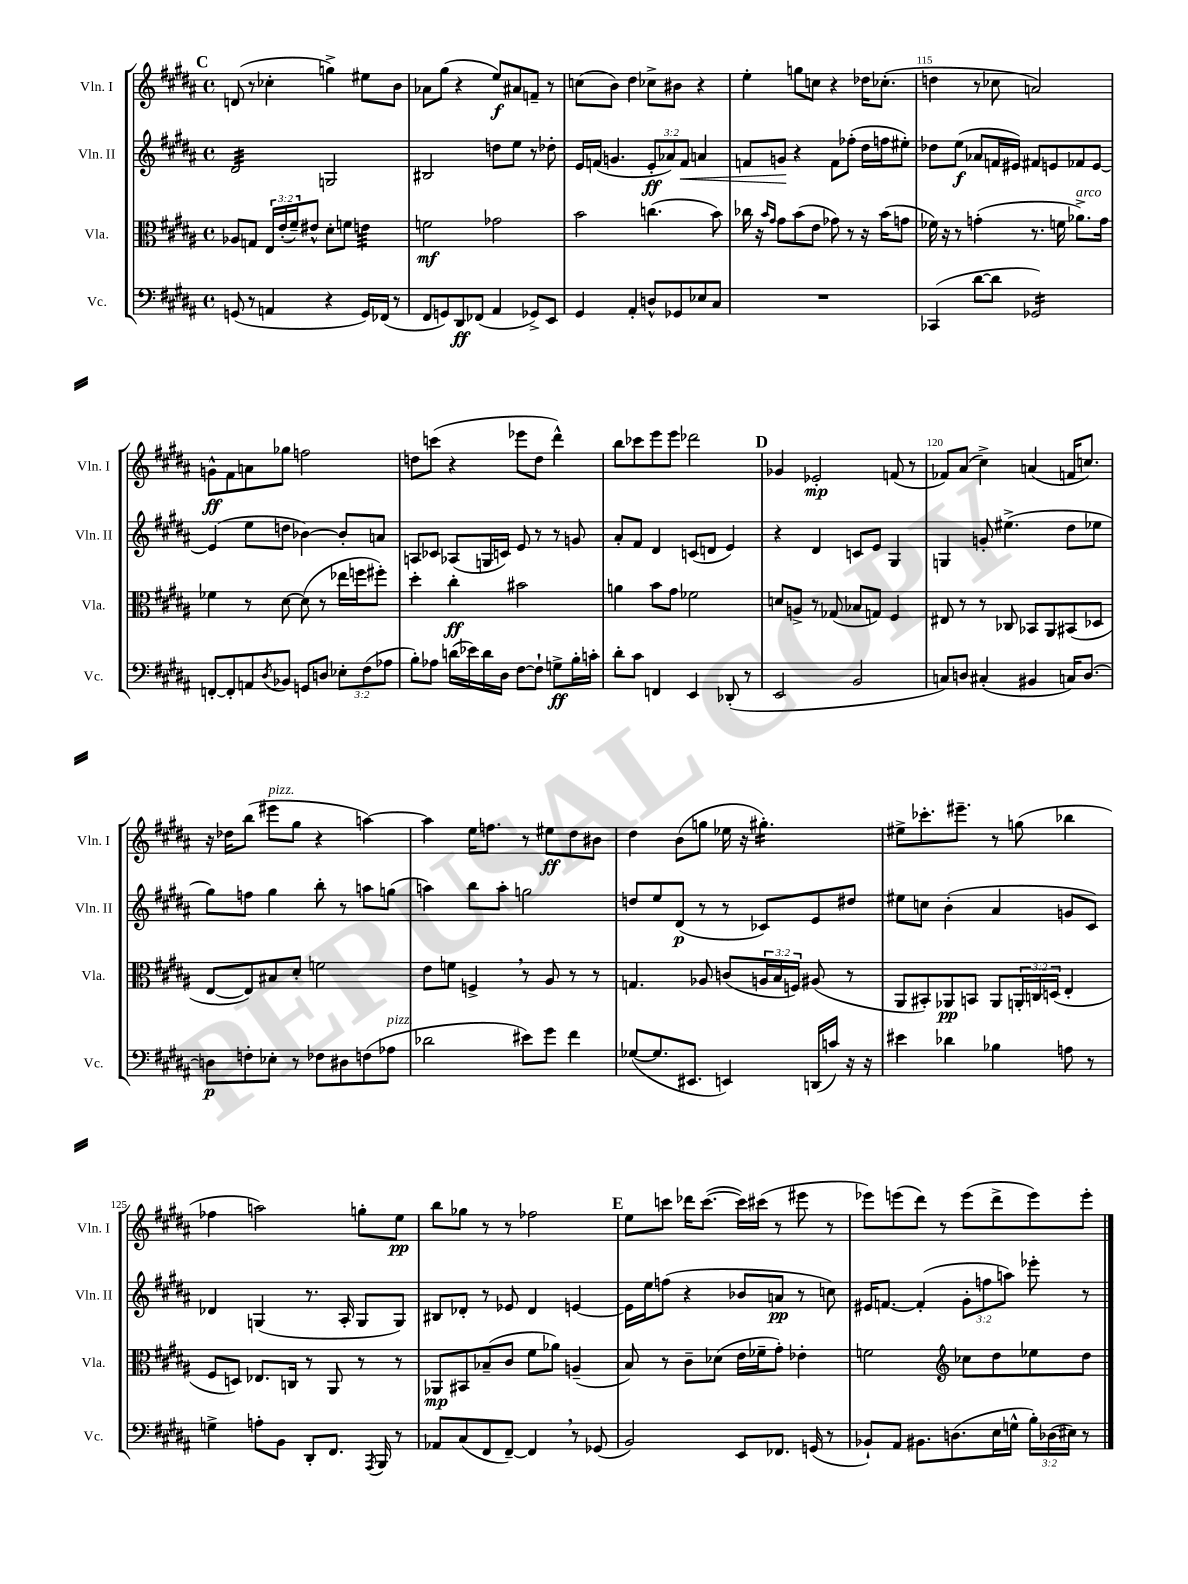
<<
\new StaffGroup <<
\new Staff = "s0" \with { instrumentName = "Vln. I" shortInstrumentName = "Vln. I" } {
    \clef treble \key b \major \defaultTimeSignature \time 4/4
    \mark \markup { \bold "C" } d'8( r8 ces''4-. g''4->) eis''8 b'8 |
    aes'8 gis''8( r4 e''8\f) ais'8 f'8-- r8 |
    c''8( b'8) dis''4 ces''8-> bis'8 r4 |
    e''4-. g''8 c''8 r4 des''16 ces''8.-.( |
    d''4 r8 ces''8 a'2) |
    g'8-^\ff fis'8 a'8 ges''8 f''2 |
    d''8 c'''8( r4 ees'''8 d''8 dis'''4-^) |
    b''8 ces'''8 e'''8 e'''8 des'''2 |
    \mark \markup { \bold "D" } ges'4 ees'2-.\mp f'8( r8 |
    fes'8) ais'8( cis''4->) a'4( f'16 c''8.) |
    r16 des''16 b''8( eis'''8^\markup { \italic "pizz." } gis''8 r4 a''4~) |
    a''4 e''16 f''8. r8 eis''8\ff dis''8 bis'8 |
    dis''4 b'8( g''8 ees''16 r16 gis''4.:16-.) |
    eis''8-> ces'''8.-. eis'''8.-- r8 g''8( bes''4 |
    fes''4 a''2) g''8-. e''8\pp |
    b''8 ges''8 r8 r8 fes''2 |
    \mark \markup { \bold "E" } e''8 c'''8 des'''16 c'''8.~( c'''16) cis'''16( r8 eis'''8 r8 |
    ees'''8) e'''8( dis'''8) r8 e'''8( dis'''8-> e'''8) e'''8-. \bar "|." |
}
\new Staff = "s1" \with { instrumentName = "Vln. II" shortInstrumentName = "Vln. II" } {
    \clef treble \key b \major \defaultTimeSignature \time 4/4 \override Staff.TupletNumber.text = #tuplet-number::calc-fraction-text
    \mark \markup { \bold "C" } dis'2:32 g2 |
    bis2 d''8 e''8 r8 des''8-. |
    e'16 f'16( g'4. \tuplet 3/2 { e'8-.\ff aes'8) f'8\< } a'4 |
    f'8 g'8\! r4 f'8 fes''8-.( dis''16 f''16 eis''8-.) |
    des''8 e''8\f( aes'8 f'16 eis'16) fis'8 e'8 fes'8 e'8~ |
    e'4( e''8 d''8 bes'4~) bes'8-. a'8 |
    a8 ces'8 aes8( g16 c'16) e'8 r8 r8 g'8 |
    ais'8-. fis'8 dis'4 c'8( d'8 e'4) |
    \mark \markup { \bold "D" } r4 dis'4 c'8 e'8 gis4 |
    g4 g'8-. eis''4.->( dis''8 ees''8 |
    gis''8) f''8 gis''4 b''8-. r8 a''8 g''8( |
    a''4) b''8 a''8-. g''2 |
    d''8 e''8 dis'8\p( r8 r8 ces'8) e'8 dis''8 |
    eis''8 c''8 b'4-.( ais'4 g'8 cis'8) |
    des'4 g4( r8. ais16-. g8 g8) |
    bis8 des'8-. r8 ees'8 des'4 e'4~ |
    \mark \markup { \bold "E" } e'16 e''16 f''8( r4 bes'8 a'8\pp r8 c''8) |
    eis'16 f'8.~ f'4-.( \tuplet 3/2 { gis'8-. f''8 a''8) } ees'''8-. r8 \bar "|." |
}
\new Staff = "s2" \with { instrumentName = "Vla." shortInstrumentName = "Vla." } {
    \clef alto \key b \major \defaultTimeSignature \time 4/4 \override Staff.TupletNumber.text = #tuplet-number::calc-fraction-text
    \mark \markup { \bold "C" } aes8 g8 \tuplet 3/2 { e16 e'16-.( fis'16--) } eis'8-^ dis'8-. f'8 e'4:32 |
    f'2\mf ges'2 |
    b'2 c''4.( b'8) |
    ces''16 r16 \grace { b'16 gis'16 } gis'8 b'8( e'8 ges'8) r8 r16 b'16( g'8 |
    fes'16) r16 r8 g'4-.( r8. f'16 aes'8.->^\markup { \italic "arco" }) g'16 |
    fes'4 r8 dis'8~ dis'8( r8 ees''16 f''16 fis''8-.) |
    dis''4-. cis''4-.\ff bis'2 |
    a'4 b'8 gis'8 fes'2 |
    \mark \markup { \bold "D" } d'8 a8-> r8 ges8( bes8 g8) fis4 |
    eis8 r8 r8 ces8 bes,8 ais,8 bis,8( des8 |
    e8~ e8) bis8 dis'8-. f'2 |
    e'8 f'8 f4-> \breathe r8 ais8 r8 r8 |
    g4. aes8 c'8( \tuplet 3/2 { a16 b16 f16) } ais8( r8 |
    ais,8 bis,8-.) aes,8\pp b,8 aes,8 \tuplet 3/2 { a,16-. c16 d16( } e4-. |
    fis8 d8) ees8. c16 r8 ais,8 r8 r8 |
    aes,8\mp bis,8 bes8--( cis'8 fis'8 aes'8) a4--( |
    \mark \markup { \bold "E" } b8) r8 cis'8-- des'8( e'16 fes'16-- gis'8-.) ees'4-. |
    f'2 \clef treble ces''8 dis''8 ees''8 dis''8 \bar "|." |
}
\new Staff = "s3" \with { instrumentName = "Vc." shortInstrumentName = "Vc." } {
    \clef bass \key b \major \defaultTimeSignature \time 4/4 \override Staff.TupletNumber.text = #tuplet-number::calc-fraction-text
    \mark \markup { \bold "C" } g,8( r8 a,4 r4 g,16) fes,16( r8 |
    fis,8 g,8) dis,8\ff fes,8( ais,4 ges,8->) e,8 |
    gis,4 ais,4-. d8-^ ges,8 ees8 cis8 |
    R1 |
    ces,4( dis'8~ dis'8 ges,2:16) |
    f,8~-. f,8-. a,8 \acciaccatura { dis8 } bes,8 g,8 d8 \tuplet 3/2 { ees8-. fis8( aes8 } |
    b8-.) aes8 d'16( ees'16) d'16 dis16 fis8~ fis8-! g8->\ff b16-. c'16-. |
    dis'8-. cis'8 f,4 e,4 des,8-.( r8 |
    \mark \markup { \bold "D" } e,2 b,2 |
    c8) d8 cis4-.( bis,4 c16) d8.~ |
    d8\p f8-. ees8-. r8 fes8 dis8 f8( aes8^\markup { \italic "pizz." } |
    des'2 eis'8) gis'8 fis'4 |
    ges8~( ges8. eis,8. e,4) d,16( c'16) r16 r16 |
    eis'4 des'4 bes4 a8 r8 |
    g4-> a8-. b,8 dis,8-. fis,8. \acciaccatura { ais,,8 } b,,16 r8 |
    aes,8 cis8( fis,8 fis,8~--) fis,4 \breathe r8 ges,8( |
    \mark \markup { \bold "E" } b,2) e,8 fes,8. g,16( r8 |
    bes,8-!) ais,8 bis,8. d8.( e16 g16-^ \tuplet 3/2 { b16-.) des16( eis16) } r8 \bar "|." |
}
>>
>>
\layout { \context { \Score currentBarNumber = #111 \override BarNumber.break-visibility = ##(#f #t #t) barNumberVisibility = #(every-nth-bar-number-visible 5) } }
